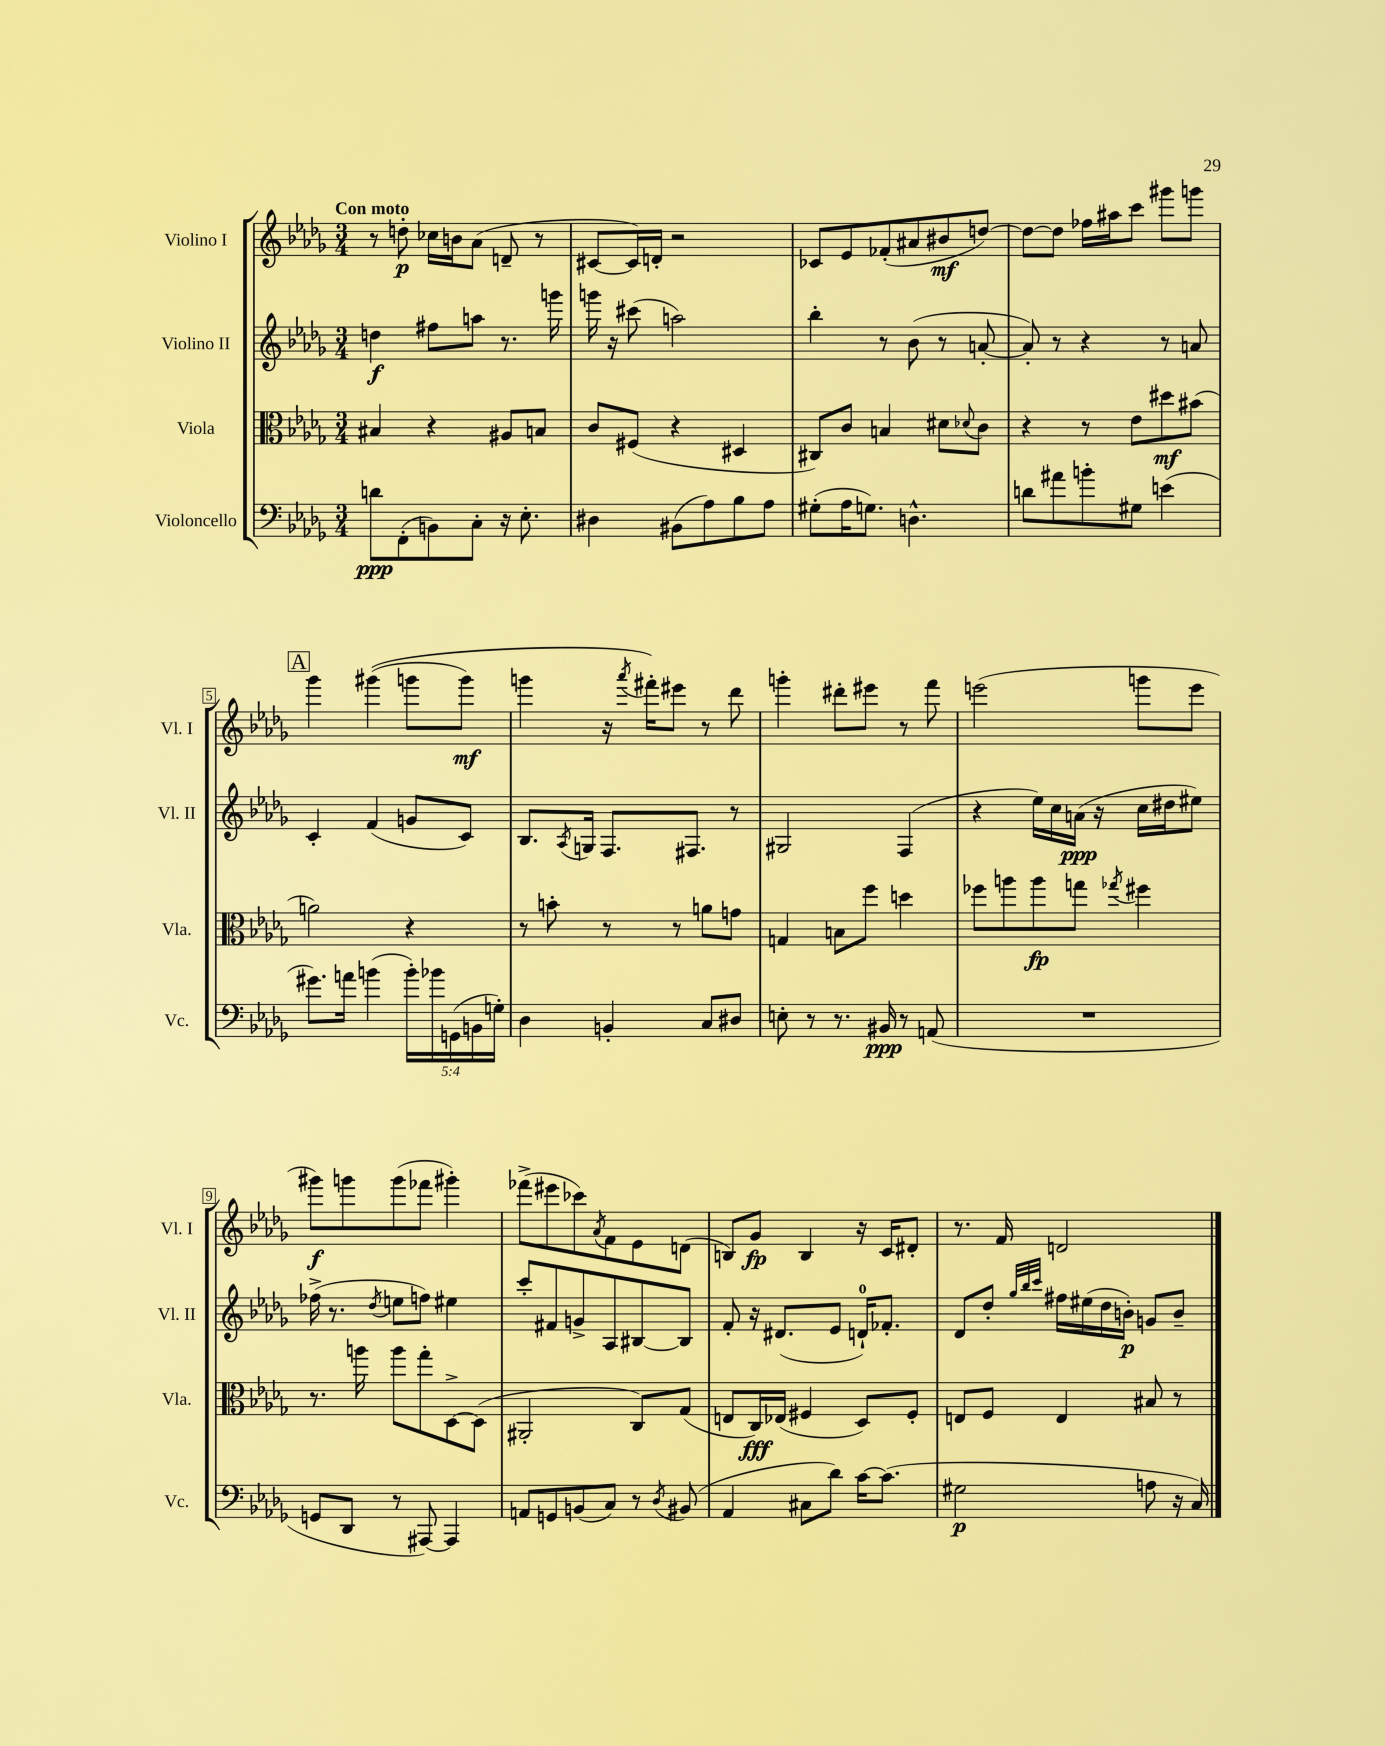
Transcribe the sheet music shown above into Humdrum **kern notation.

**kern	**dynam	**kern	**dynam	**kern	**dynam	**kern	**dynam
*part4	*part4	*part3	*part3	*part2	*part2	*part1	*part1
*staff4	*staff4	*staff3	*staff3	*staff2	*staff2	*staff1	*staff1
*I"Violoncello	*	*I"Viola	*	*I"Violino II	*	*I"Violino I	*
*I'Vc.	*	*I'Vla.	*	*I'Vl. II	*	*I'Vl. I	*
*clefF4	*	*clefC3	*	*clefG2	*	*clefG2	*
*k[b-e-a-d-g-]	*	*k[b-e-a-d-g-]	*	*k[b-e-a-d-g-]	*	*k[b-e-a-d-g-]	*
*M3/4	*	*M3/4	*	*M3/4	*	*M3/4	*
=1	=1	=1	=1	=1	=1	=1	=1
!	!	!	!	!	!	!LO:TX:a:B:t=Con moto	!
8dn\L	ppp	4B#X/	.	4ddn\	f	8r	.
(8FF'\	.	.	.	.	.	8ddn'\	p
8BBn\)	.	4r	.	8ff#X\L	.	16cc-X\LL	.
.	.	.	.	.	.	16bn\J	.
8C'\J	.	.	.	8aan\J	.	(8a-\J	.
16r	.	8A#X/L	.	8.r	.	8dn~/	.
8.E-'\	.	.	.	.	.	.	.
.	.	8Bn/J	.	.	.	8r	.
.	.	.	.	16gggn\	.	.	.
=2	=2	=2	=2	=2	=2	=2	=2
4D#X\	.	8c/L	.	16gggn\	.	[8c#X/L	.
.	.	.	.	16r	.	.	.
.	.	(8F#X/J	.	(8ccc#X\	.	16c#/L])	.
.	.	.	.	.	.	16dn'/JJ	.
(8BB#X\L	.	4r	.	2aan\)	.	2r	.
8A-\)	.	.	.	.	.	.	.
8B-\	.	4D#X/	.	.	.	.	.
8A-\J	.	.	.	.	.	.	.
=3	=3	=3	=3	=3	=3	=3	=3
(8G#X'\L	.	8C#X/L)	.	4bb-'\	.	8c-X/L	.
16A-\K	.	8c/J	.	.	.	8e-/	.
8.Gn\J)	.	.	.	.	.	.	.
.	.	4Bn/	.	8r	.	(8f-X'/	.
4.Dn^^\	.	.	.	(8b-\	.	8a#X/	.
.	.	8d#X\L	.	8r	.	8b#X/	mf
.	.	8qqd-X/	.	.	.	.	.
.	.	8c\J	.	[8an'/	.	[8ddn/J)	.
=4	=4	=4	=4	=4	=4	=4	=4
8dn\L	.	4r	.	8a'/])	.	8dd\L_	.
8a#X\	.	.	.	8r	.	8dd\J]	.
8bn'\	.	8r	.	4r	.	16ff-X\LL	.
.	.	.	.	.	.	16aa#X\J	.
8G#X\J	.	8e-\L	.	.	.	8ccc\J	.
(4en\	.	8dd#X\	mf	8r	.	8ggg#X\L	.
.	.	(8b#X\J	.	8an/	.	8gggn\J	.
!!LO:LB:g=z
!!LO:REH:place=s1:t=A
=5	=5	=5	=5	=5	=5	=5	=5
8.g#X\L)	.	2an\)	.	4c'/	.	4ggg-\	.
16an\Jk	.	.	.	.	.	.	.
(4bn\	.	.	.	(4f/	.	((4ggg#X\	.
20b'\LL)	.	4r	.	8gn/L	.	8gggn\L	.
20b-X\	.	.	.	.	.	.	.
(20GGn\	.	.	.	.	.	.	.
.	.	.	.	8c/J)	.	8ggg\J)	mf
20BBn\	.	.	.	.	.	.	.
20Gn'\JJ)	.	.	.	.	.	.	.
=6	=6	=6	=6	=6	=6	=6	=6
4D-\	.	8r	.	8.B-/L	.	4gggn\	.
.	.	8bn'\	.	.	.	.	.
.	.	.	.	8qA-/	.	.	.
.	.	.	.	16Gn/Jk	.	.	.
4BBn'/	.	8r	.	8.F/L	.	16r	.
.	.	.	.	.	.	8qaaa-/	.
.	.	.	.	.	.	16fff#X'\KL)	.
.	.	8r	.	.	.	8eee#X\J	.
.	.	.	.	8.F#X/J	.	.	.
8C/L	.	8an\L	.	.	.	8r	.
8D#X/J	.	8gn\J	.	8r	.	8ddd-\	.
=7	=7	=7	=7	=7	=7	=7	=7
8En'\	.	4Gn/	.	2G#X/	.	4gggn'\	.
8r	.	.	.	.	.	.	.
8.r	.	8Bn\L	.	.	.	8ddd#X'\L	.
.	.	8ff\J	.	.	.	8eee#X\J	.
16BB#X/	ppp	.	.	.	.	.	.
8r	.	4ddn\	.	(4F/	.	8r	.
(8AAn/	.	.	.	.	.	8fff\	.
=8	=8	=8	=8	=8	=8	=8	=8
2.r	.	8ff-X\L	.	4r	.	(2eeen\	.
.	.	8aan\	.	.	.	.	.
.	.	8aa\	fp	16ee-\LL)	.	.	.
.	.	.	.	16cc\	.	.	.
.	.	8ggn\J	.	(16an\JJ	ppp	.	.
.	.	.	.	16r	.	.	.
.	.	8qgg-X/	.	.	.	.	.
.	.	4ff#X\	.	16cc\LL	.	8gggn\L	.
.	.	.	.	16dd#X\J	.	.	.
.	.	.	.	8ee#X\J)	.	8eee\J	.
!!LO:LB:g=z
=9	=9	=9	=9	=9	=9	=9	=9
8GGn/L	.	8.r	.	(16ff-X^\	.	8ggg#X\L)	f
.	.	.	.	8.r	.	.	.
8DD-/J	.	.	.	.	.	8gggn\	.
.	.	16aan\	.	.	.	.	.
.	.	.	.	8qdd-/	.	.	.
8r	.	8aa\L	.	8een\L	.	(8ggg\	.
[8AAA#X/)	.	8gg-'\	.	8ffn\J)	.	8fff-X\J	.
4AAA#/]	.	[8D-^\	.	4ee#X\	.	4ggg#X'\)	.
.	.	(8D-\J]	.	.	.	.	.
=10	=10	=10	=10	=10	=10	=10	=10
8AAn/L	.	2AA#X'/	.	8ccc'/L	.	(8fff-X^\L	.
8GGn/	.	.	.	8f#X/	.	8eee#X\	.
(8BBn/	.	.	.	8gn^/	.	8ccc-X\)	.
.	.	.	.	.	.	8qa-/	.
8C/J)	.	.	.	8A-/	.	8f\	.
8r	.	8C/L)	.	[8B#X/	.	8e-\	.
8qD-/	.	.	.	.	.	.	.
(8BB#X/	.	(8G-/J	.	8B#/J]	.	(8dn\J	.
=11	=11	=11	=11	=11	=11	=11	=11
4AA-/	.	8En/L	.	8f'/	.	8Bn/L)	.
.	.	16C/L)	fff	16r	.	8g-/J	fp
.	.	(16E-X/JJ	.	(8.d#X/L	.	.	.
8C#X\L	.	4F#X/	.	.	.	4B/	.
8d-\J)	.	.	.	8e-/J	.	.	.
[16c\KL	.	8D-/L)	.	16dn`/KL)	.	16r	.
(8.c\J]	.	.	.	8.f-X'/J	.	16c/KL	.
.	.	8F#'/J	.	.	.	8d#X'/J	.
=12	=12	=12	=12	=12	=12	=12	=12
2G#X\	p	8En/L	.	8d-/L	.	8.r	.
.	.	8F/J	.	8dd-'/J	.	.	.
.	.	.	.	.	.	16f/	.
.	.	.	.	32qqgg-/LLL	.	.	.
.	.	.	.	32qqbb-/	.	.	.
.	.	.	.	32qqccc/JJJ	.	.	.
.	.	4E/	.	16ff#X\LL	.	2dn/	.
.	.	.	.	(16ee#X\	.	.	.
.	.	.	.	16dd-\	.	.	.
.	.	.	.	16bn'\JJ)	p	.	.
8An\	.	8B#X/	.	8gn/L	.	.	.
16r	.	8r	.	8b~/J	.	.	.
16C/)	.	.	.	.	.	.	.
==	==	==	==	==	==	==	==
*-	*-	*-	*-	*-	*-	*-	*-
